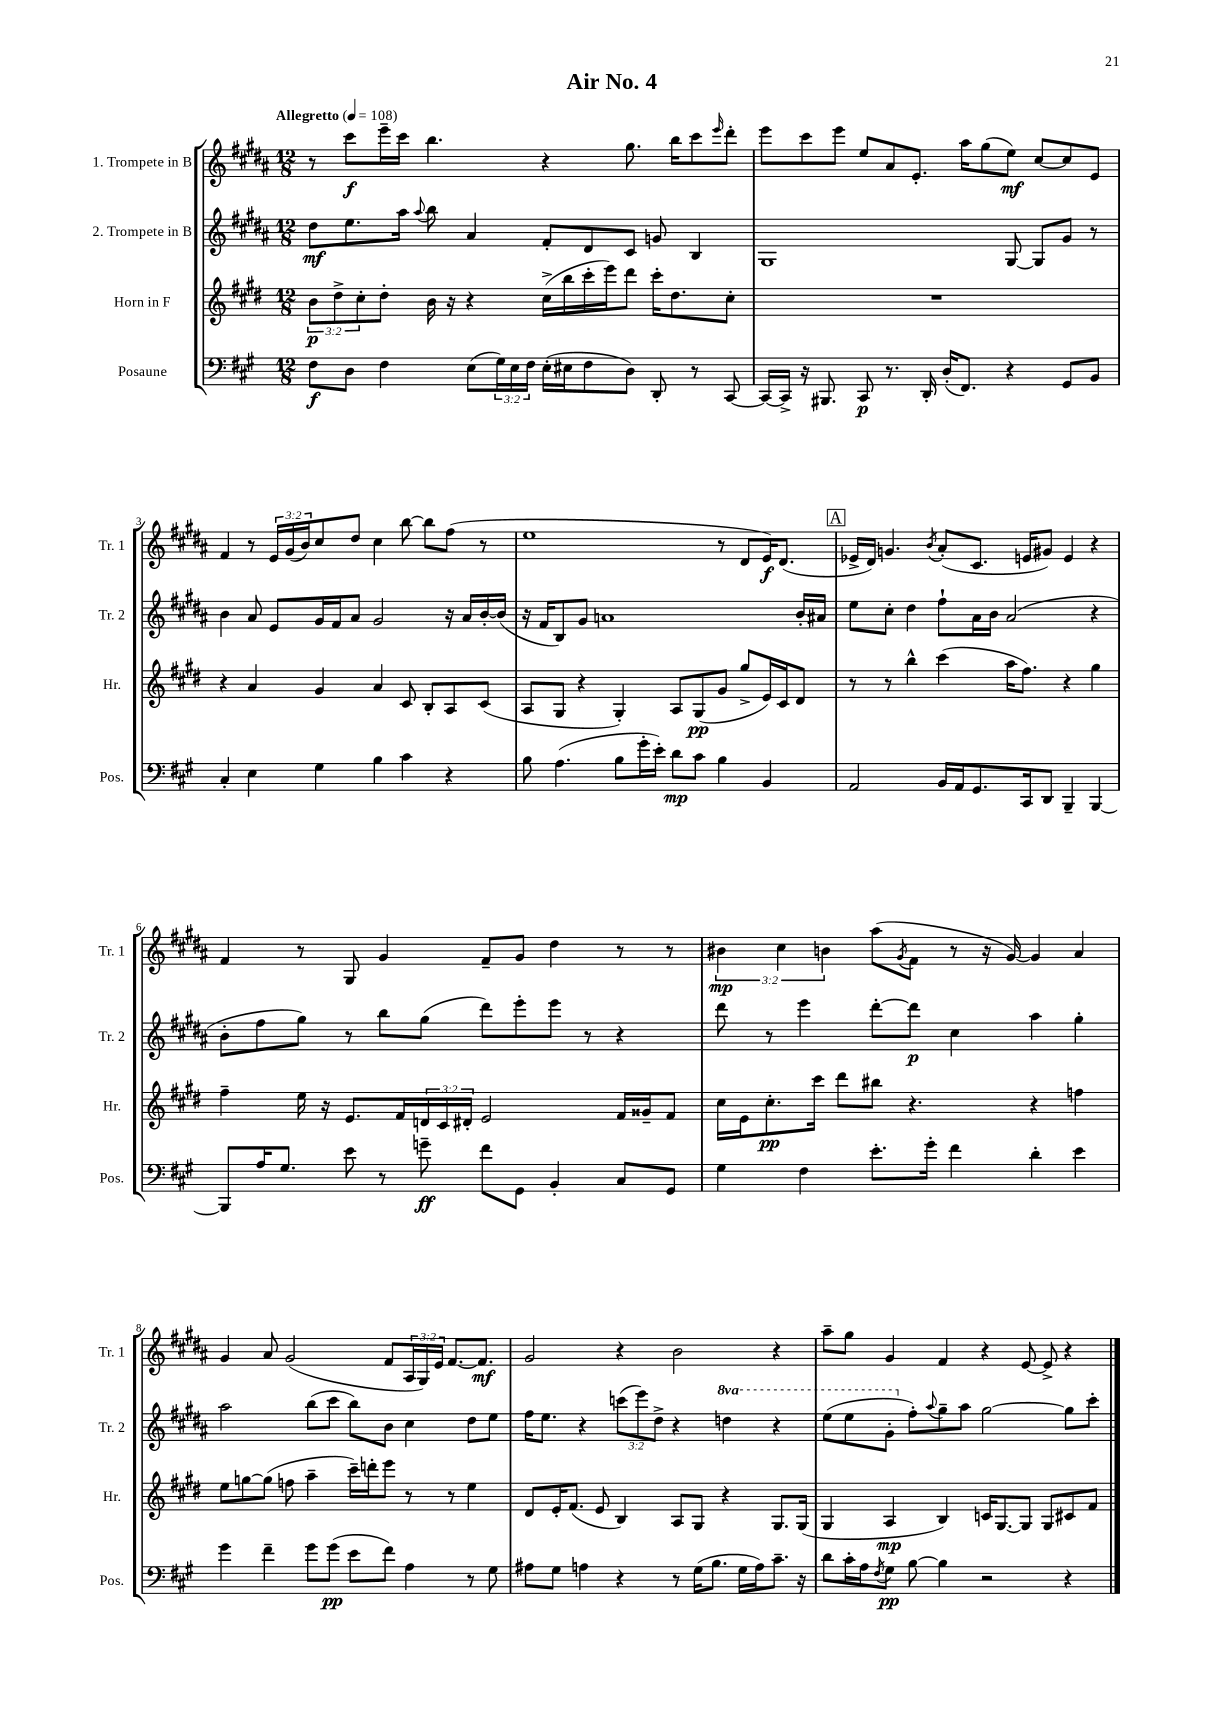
\header { title = "Air No. 4" }
<<
\new StaffGroup <<
\new Staff = "s0" \with { instrumentName = "1. Trompete in B" shortInstrumentName = "Tr. 1" } {
    \clef treble \key b \major \numericTimeSignature \time 12/8 \override Staff.TupletNumber.text = #tuplet-number::calc-fraction-text \tempo "Allegretto" 4 = 108
    r8 cis'''8\f e'''16-- cis'''16 b''4. r4 gis''8. b''16 cis'''8 \grace { e'''16 } dis'''8-. |
    e'''8 cis'''8 e'''8 e''8 ais'8 e'8.-. ais''16 gis''8( e''8\mf) cis''8~ cis''8 e'8 |
    fis'4 r8 \tuplet 3/2 { e'16 gis'16( b'16) } cis''8 dis''8 cis''4 b''8~ b''8 fis''8( r8 |
    e''1 r8 dis'8 e'16\f) dis'8.( |
    \mark \markup { \box "A" } ees'16-> dis'16) g'4. \acciaccatura { b'8 } ais'8-.( cis'8. e'16 gis'8) e'4 r4 |
    fis'4 r8 gis8 gis'4 fis'8-- gis'8 dis''4 r8 r8 |
    \tuplet 3/2 { bis'4\mp cis''4 b'4 } ais''8( \acciaccatura { gis'8 } fis'8 r8 r16 gis'16~) gis'4 ais'4 |
    gis'4 ais'8 gis'2( fis'8 \tuplet 3/2 { ais16 gis16) e'16 } fis'8.~ fis'8.\mf |
    gis'2 r4 b'2 r4 |
    ais''8-- gis''8 gis'4 fis'4 r4 e'8~ e'8-> r4 \bar "|." |
}
\new Staff = "s1" \with { instrumentName = "2. Trompete in B" shortInstrumentName = "Tr. 2" } {
    \clef treble \key b \major \numericTimeSignature \time 12/8 \override Staff.TupletNumber.text = #tuplet-number::calc-fraction-text \set Staff.ottavationMarkups = #ottavation-simple-ordinals
    dis''8\mf e''8. ais''16 \appoggiatura { ais''8 } b''8 ais'4 fis'8-. dis'8 cis'8 g'8 b4 |
    gis1 gis8~ gis8 gis'8 r8 |
    b'4 ais'8 e'8 gis'16 fis'16 ais'8 gis'2 r16 ais'16 b'16~-. b'16( |
    r16 fis'16 b8) gis'8 a'1 b'16-. ais'16 |
    \mark \markup { \box "A" } e''8 cis''8-. dis''4 fis''8-! ais'16 b'16 ais'2( r4 |
    b'8-. fis''8 gis''8) r8 b''8 gis''8( dis'''8) e'''8-. e'''8 r8 r4 |
    dis'''8 r8 e'''4 dis'''8~-. dis'''8\p cis''4 ais''4 gis''4-. |
    ais''2 b''8( cis'''8 b''8) b'8 cis''4 dis''8 e''8 |
    fis''16 e''8. r4 \tuplet 3/2 { c'''8( e'''8) dis''8-> } r4 \ottava #1 d'''4 r4 |
    e'''8( e'''8 gis''8-. \ottava #0 fis''8-.) \appoggiatura { ais''8 } gis''8-- ais''8 gis''2~ gis''8 cis'''8-. \bar "|." |
}
\new Staff = "s2" \with { instrumentName = "Horn in F" shortInstrumentName = "Hr." } {
    \clef treble \key e \major \numericTimeSignature \time 12/8 \override Staff.TupletNumber.text = #tuplet-number::calc-fraction-text
    \tuplet 3/2 { b'8\p dis''8-> cis''8-. } dis''8-. b'16 r16 r4 cis''16->( b''16 cis'''16-. e'''16) dis'''8 cis'''16-. dis''8. cis''8-. |
    R1. |
    r4 a'4 gis'4 a'4 cis'8 b8-. a8 cis'8( |
    a8 gis8 r4 gis4-.) a8 gis8\pp( gis'8 gis''8-> e'16) cis'16 dis'8 |
    \mark \markup { \box "A" } r8 r8 b''4-^ cis'''4( a''16 fis''8.) r4 gis''4 |
    fis''4-- e''16 r16 e'8. fis'16 \tuplet 3/2 { d'16 cis'16 dis'16-. } e'2 fis'16 gisis'16-- fis'8 |
    cis''16 e'16 cis''8.-.\pp cis'''16 dis'''8 bis''8 r4. r4 f''4 |
    e''8 g''8~ g''8( f''8 a''4-- cis'''16--) d'''16-. e'''8 r8 r8 e''4 |
    dis'8 e'16-. fis'8.( e'8 b4) a8 gis8 r4 gis8. gis16( |
    gis4 a4\mp b4) c'16 gis8.~ gis8 gis8 cis'8 fis'8 \bar "|." |
}
\new Staff = "s3" \with { instrumentName = "Posaune" shortInstrumentName = "Pos." } {
    \clef bass \key a \major \numericTimeSignature \time 12/8 \override Staff.TupletNumber.text = #tuplet-number::calc-fraction-text
    fis8\f d8 fis4 e8( \tuplet 3/2 { gis16) e16 fis16 } e16-.( eis16 fis8 d8) d,8-. r8 cis,8~ |
    cis,16~ cis,16-> r16 bis,,8. cis,8\p r8. d,16-. d16-.( fis,8.) r4 gis,8 b,8 |
    cis4-. e4 gis4 b4 cis'4 r4 |
    b8 a4.( b8 gis'16-. e'16-.) d'8\mp cis'8 b4 b,4 |
    \mark \markup { \box "A" } a,2 b,16 a,16 gis,8. cis,16 d,8 b,,4-- b,,4~ |
    b,,8 a16 gis8. e'8 r8 g'8--\ff fis'8 gis,8 b,4-. cis8 gis,8 |
    gis4 fis4 e'8.-. gis'16-. fis'4 d'4-. e'4 |
    gis'4 fis'4-- gis'8 gis'8\pp( e'8 fis'8) a4 r8 gis8 |
    ais8 gis8 a4 r4 r8 gis16( b8. gis16 a16) cis'8.-- r16 |
    d'8 cis'16-. a16 \acciaccatura { fis8 } gis8\pp b8~ b4 r2 r4 \bar "|." |
}
>>
>>
